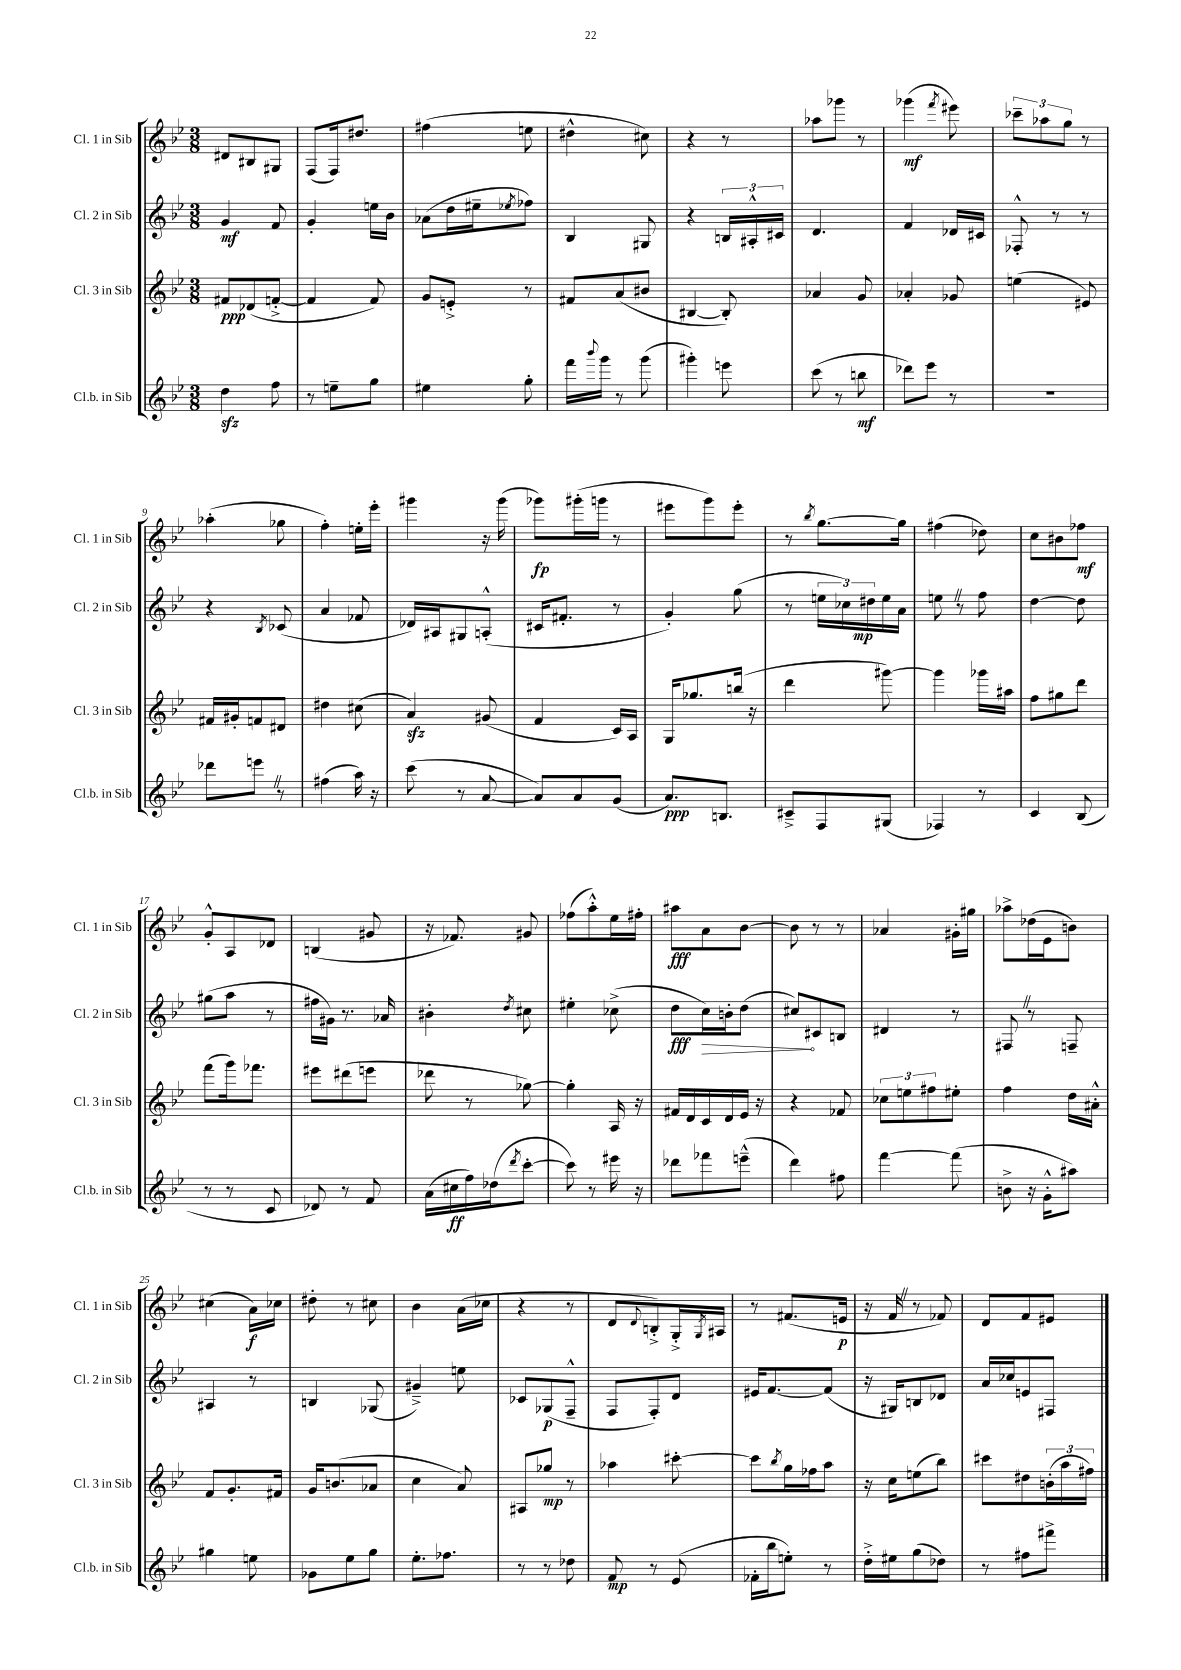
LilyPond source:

<<
\new StaffGroup <<
\new Staff = "s0" \with { instrumentName = "Cl. 1 in Sib" shortInstrumentName = "Cl. 1 in Sib" } {
    \clef treble \key bes \major \numericTimeSignature \time 3/8
    dis'8 bis8 gis8 |
    f8( f16) dis''8. |
    fis''4( e''8 |
    dis''4-^ cis''8) |
    r4 r8 |
    aes''8 ges'''8 r8 |
    ges'''4\mf( \acciaccatura { f'''8 } eis'''8) |
    \tuplet 3/2 { ces'''8-- aes''8 g''8 } r8 |
    aes''4-.( ges''8 |
    f''4-.) e''16-. ees'''16-. |
    gis'''4 r16 gis'''16( |
    ges'''8\fp) gis'''16-.( g'''16 r8 |
    eis'''8 g'''8) eis'''8-. |
    r8 \acciaccatura { bes''8 } g''8.~ g''16 |
    fis''4( des''8) |
    c''8 bis'8 fes''8\mf |
    g'8-.-^ a8 des'8 |
    b4( gis'8 |
    r16 fes'8.) gis'8 |
    fes''8( a''8-.-^) ees''16 fis''16-. |
    ais''8\fff a'8 bes'8~ |
    bes'8 r8 r8 |
    aes'4 gis'16-. gis''16 |
    aes''8-> des''16( ees'16 b'8) |
    cis''4( a'16\f) ces''16 |
    dis''8-. r8 cis''8 |
    bes'4 a'16( ces''16 |
    r4 r8 |
    d'8 \appoggiatura { d'8 } b8-.->) g16-.-> \acciaccatura { g8 } ais16 |
    r8 fis'8.( e'16\p |
    r16 f'16 \once \override BreathingSign.text = \markup { \musicglyph "scripts.caesura.straight" } \breathe r8 fes'8) |
    d'8 f'8 eis'8 \bar "|." |
}
\new Staff = "s1" \with { instrumentName = "Cl. 2 in Sib" shortInstrumentName = "Cl. 2 in Sib" } {
    \clef treble \key bes \major \numericTimeSignature \time 3/8
    g'4\mf f'8 |
    g'4-. e''16 bes'16 |
    aes'8( d''16 eis''16-- \acciaccatura { ees''8 } fes''8) |
    bes4 gis8 |
    r4 \tuplet 3/2 { b16 ais16-.-^ cis'16 } |
    d'4. |
    f'4 des'16 cis'16 |
    fes8-.-^ r8 r8 |
    r4 \acciaccatura { bes8 } ces'8( |
    a'4 fes'8 |
    des'16) ais16 gis8 a8-.-^( |
    cis'16 fis'8.-. r8 |
    g'4-.) g''8( |
    r8 \tuplet 3/2 { e''16 ces''16) dis''16\mp } e''16 a'16 |
    e''8 \once \override BreathingSign.text = \markup { \musicglyph "scripts.caesura.straight" } \breathe r8 f''8 |
    d''4~ d''8 |
    gis''8( a''8 r8 |
    fis''16 gis'16) r8. aes'16 |
    bis'4-. \acciaccatura { d''8 } cis''8 |
    eis''4-. ces''8->( |
    d''8\fff \once \override Hairpin.circled-tip = ##t c''16\>) b'16-. d''8( |
    cis''8\!) cis'8 b8 |
    dis'4 r8 |
    fis8 \once \override BreathingSign.text = \markup { \musicglyph "scripts.caesura.straight" } \breathe r8 f8-- |
    ais4 r8 |
    b4 ges8( |
    gis'4--->) e''8 |
    ces'8 ges8\p( f8---^ |
    f8 f8-.) d'8 |
    eis'16 f'8.~ f'8( |
    r16 gis16) b8 des'8 |
    a'16 ces''16 e'8 fis8 \bar "|." |
}
\new Staff = "s2" \with { instrumentName = "Cl. 3 in Sib" shortInstrumentName = "Cl. 3 in Sib" } {
    \clef treble \key bes \major \numericTimeSignature \time 3/8
    fis'8\ppp des'8( f'8~-.-> |
    f'4 f'8) |
    g'8 e'8-.-> r8 |
    fis'8 a'8( bis'8 |
    bis4~ bis8-.) |
    aes'4 g'8 |
    aes'4-. ges'8 |
    e''4( eis'8) |
    fis'16 gis'16-. f'8 dis'8 |
    dis''4 cis''8( |
    a'4\sfz) gis'8( |
    f'4 c'16) a16 |
    g16 ges''8. b''16( r16 |
    d'''4 gis'''8~) |
    gis'''4 ges'''16 ais''16 |
    f''8 gis''8 d'''8 |
    f'''8( g'''16) fes'''8. |
    eis'''8 dis'''8( e'''8 |
    des'''8 r8 ges''8~) |
    ges''4-. a16 r16 |
    fis'16 d'16 c'16 d'16 ees'16 r16 |
    r4 fes'8 |
    \tuplet 3/2 { ces''8 e''8 fis''8 } eis''8-. |
    f''4 d''16 ais'16-.-^ |
    f'8 g'8.-. fis'16 |
    g'16 b'8.( aes'8 |
    c''4 a'8) |
    ais8 ges''8\mp r8 |
    aes''4 cis'''8~-. |
    cis'''8 \acciaccatura { bes''8 } g''16 fes''16 a''8 |
    r16 c''16 e''8( bes''8) |
    cis'''8 dis''8 \tuplet 3/2 { b'16-.( a''16 fis''16) } \bar "|." |
}
\new Staff = "s3" \with { instrumentName = "Cl.b. in Sib" shortInstrumentName = "Cl.b. in Sib" } {
    \clef treble \key bes \major \numericTimeSignature \time 3/8
    d''4\sfz f''8 |
    r8 e''8-- g''8 |
    eis''4 g''8-. |
    f'''16 \appoggiatura { bes'''8 } g'''16 r8 g'''8( |
    gis'''4-.) e'''8 |
    c'''8( r8 b''8\mf |
    des'''8) ees'''8 r8 |
    R4. |
    des'''8 e'''8 \once \override BreathingSign.text = \markup { \musicglyph "scripts.caesura.straight" } \breathe r8 |
    fis''4( a''16) r16 |
    c'''8( r8 a'8~ |
    a'8) a'8 g'8( |
    a'8.\ppp) b8. |
    cis'8---> f8 gis8( |
    fes4) r8 |
    c'4 bes8( |
    r8 r8 c'8 |
    des'8) r8 f'8 |
    a'16( cis''16\ff f''16) des''16( \acciaccatura { d'''8 } c'''8~-. |
    c'''8) r8 eis'''16 r16 |
    des'''8 fes'''8 e'''8---^( |
    d'''4) fis''8 |
    f'''4~ f'''8( |
    b'8-> r16 g'16-.-^ ais''8) |
    gis''4 e''8 |
    ges'8 ees''8 g''8 |
    ees''8.-. fes''8. |
    r8 r8 des''8 |
    f'8\mp r8 ees'8( |
    fes'16-. bes''16 e''8-.) r8 |
    d''16-.-> eis''16 g''8( des''8) |
    r8 fis''8 fis'''8-> \bar "|." |
}
>>
>>
